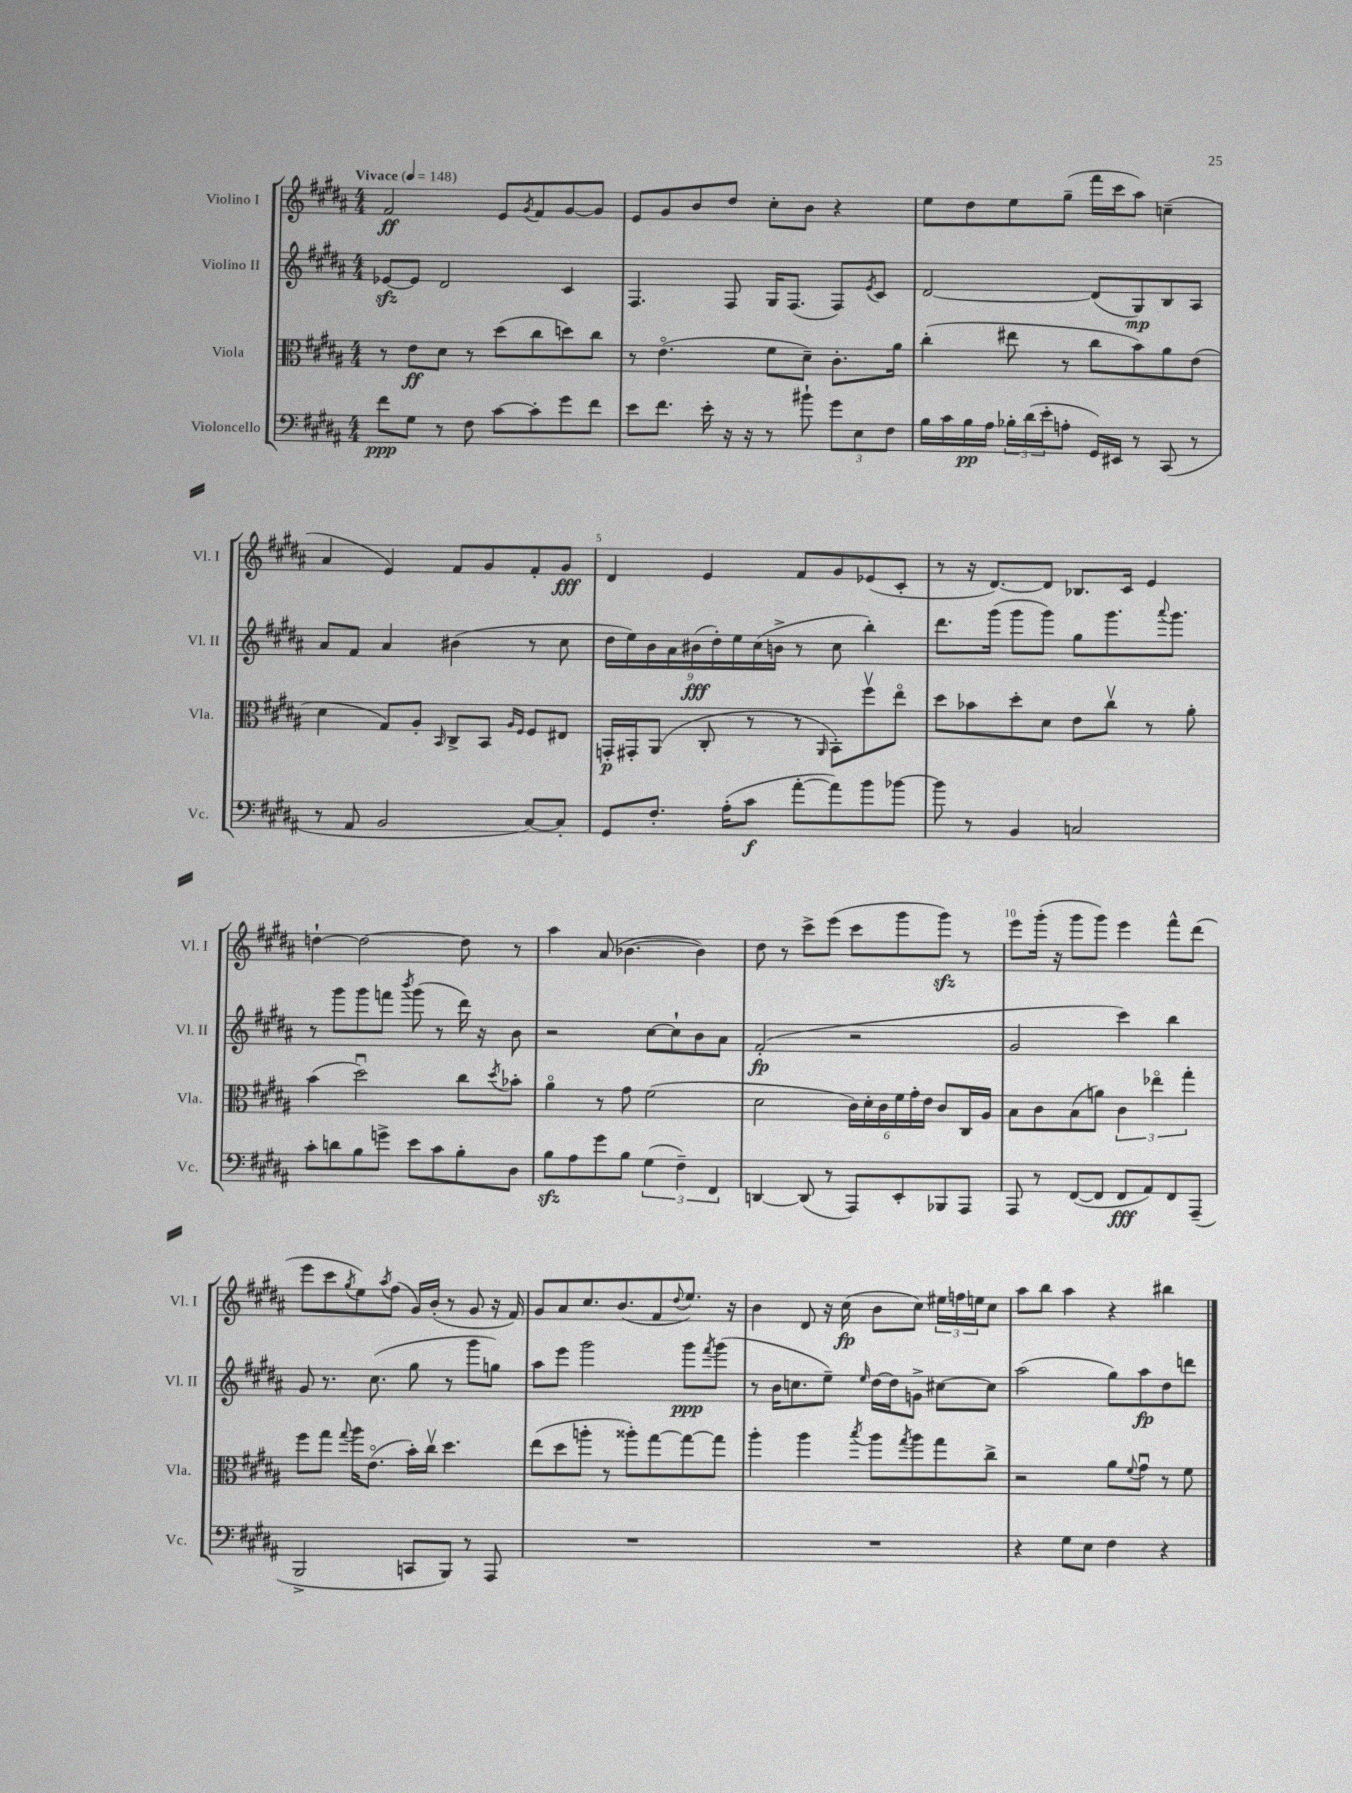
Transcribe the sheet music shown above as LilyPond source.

<<
\new StaffGroup <<
\new Staff = "s0" \with { instrumentName = "Violino I" shortInstrumentName = "Vl. I" } {
    \clef treble \key b \major \numericTimeSignature \time 4/4 \tempo "Vivace" 4 = 148
    fis'2\ff e'8 \acciaccatura { gis'8 } fis'8 gis'8~ gis'8 |
    e'8 gis'8 b'8 dis''8 cis''8-. b'8 r4 |
    e''8 dis''8 e''8 gis''8--( fis'''16 cis'''16 ais''8) c''4--( |
    ais'4 e'4) fis'8 gis'8 fis'8-. gis'8\fff |
    dis'4 e'4 fis'8 gis'8 ees'8( cis'8-. |
    r8 r16 dis'8.~) dis'8 bes8. cis'16 e'4 |
    d''4~-! d''2~ d''8 r8 |
    ais''4 ais'8( bes'4.~ bes'4) |
    dis''8 r8 cis'''8-> e'''8( cis'''8 gis'''8 gis'''8\sfz) r8 |
    e'''8 gis'''16-.( r16 gis'''8 gis'''8) e'''4 fis'''8-^ dis'''8( |
    e'''8 cis'''8 \acciaccatura { gis''8 } e''8) \acciaccatura { ais''8 } fis''8( gis'16) b'16-.( r8 gis'8 r16 fis'16) |
    gis'8 ais'8 cis''8. b'8.( fis'8 \appoggiatura { dis''8 } e''8.) r16 |
    b'4 dis'8 r16 cis''16\fp( b'8 cis''8) \tuplet 3/2 { eis''16 f''16 e''16 } cis''8 |
    ais''8 b''8 ais''4 r4 bis''4 \bar "|." |
}
\new Staff = "s1" \with { instrumentName = "Violino II" shortInstrumentName = "Vl. II" } {
    \clef treble \key b \major \numericTimeSignature \time 4/4
    ees'8~\sfz ees'8 dis'2 cis'4 |
    fis4. fis8 gis16 fis8.( fis8) \acciaccatura { e'8 } cis'8 |
    dis'2~ dis'8( gis8\mp) b8 ais8 |
    ais'8 fis'8 ais'4 bis'4( r8 cis''8 |
    \tuplet 9/8 { dis''16 e''16) b'16 ais'16 bis'16\fff( dis''16-.) e''16 cis''16( b'16-> } r8 cis''8 b''4-.) |
    dis'''8. gis'''16( gis'''8 gis'''8) gis''8 gis'''8. \appoggiatura { ais'''8 } gis'''8. |
    r8 gis'''8 gis'''8 f'''8 \acciaccatura { b'''8 } gis'''8( r8 dis'''16) r16 b'8 |
    r2 cis''8~ cis''8-! b'8 ais'8 |
    fis'2-.\fp( r2 |
    gis'2 cis'''4) b''4 |
    gis'8 r8. cis''8.( gis''8 r8 gis'''8 g''8) |
    ais''8 e'''8 gis'''2 gis'''8\ppp \acciaccatura { fis'''8 } gis'''8( |
    r8 b'16 c''8. e''8--) \grace { e''16 } dis''16~ dis''16 g'8-> cis''8~ cis''8 |
    ais''2( gis''8) ais''8\fp dis''8 d'''8 \bar "|." |
}
\new Staff = "s2" \with { instrumentName = "Viola" shortInstrumentName = "Vla." } {
    \clef alto \key b \major \numericTimeSignature \time 4/4
    r8 e'8\ff dis'8 r8 dis''8( cis''8 d''8) cis''8 |
    r8 e'4.\flageolet( fis'8 dis'8--) cis'8.-. ais'16 |
    cis''4-.( eis''8 r8 cis''8 b'8) ais'8 e'8( |
    dis'4 gis8) ais8-. \grace { b,16 } cis8-> b,8 \grace { ais16 fis16 } fis8 eis8 |
    g,16-.\p gis,16-. ais,8( cis8-. r8 r8 \grace { ais,16 } b,8-.) fis''8\upbow e''8\flageolet |
    dis''8 bes'8 dis''8-. dis'8 e'8 cis''8\upbow r8 ais'8-. |
    b'4( dis''2\downbow) cis''8 \acciaccatura { dis''8 } bes'8-. |
    ais'4\flageolet r8 gis'8 fis'2( |
    dis'2 \tuplet 6/4 { cis'16) dis'16-. cis'16 fis'16 gis'16-. e'16 } cis'8 cis16 ais16 |
    b8 cis'8 b8( a'8) \tuplet 3/2 { cis'4 ees''4\flageolet gis''4-. } |
    fis''8 gis''8 \appoggiatura { gis''8 } ais''16 e'8.\flageolet( b'16-.) cis''16\upbow dis''4. |
    e''8( dis''8 a''8-. r8 aisis''8-.) gis''8~ gis''8~ gis''8 |
    ais''4-. ais''4 \acciaccatura { b''8 } ais''8 \acciaccatura { gis''8 } ais''8 gis''8 cis''8-> |
    r2 ais'8 \appoggiatura { fis'8 } gis'8\downbow r8 fis'8 \bar "|." |
}
\new Staff = "s3" \with { instrumentName = "Violoncello" shortInstrumentName = "Vc." } {
    \clef bass \key b \major \numericTimeSignature \time 4/4
    fis'8\ppp gis8 r8 fis8 cis'8~ cis'8-. gis'8 fis'8 |
    e'8 fis'8. e'16-. r16 r16 r8 bis'8-! \tuplet 3/2 { gis'8 e8 fis8 } |
    b16 cis'16 b16\pp ais16 \tuplet 3/2 { bes16-. dis'16( e'16-. } a8-. gis,16) eis,16 r8 cis,8( r8 |
    r8 ais,8 b,2 cis8~) cis8-. |
    gis,8 fis8.-. ais16-.( cis'8\f ais'8~-. ais'8) b'8 bes'8~ |
    bes'8 r8 b,4 c2 |
    cis'8-. d'8 b8 g'8-> e'8 cis'8 b8-. dis8 |
    b8\sfz ais8 gis'8 b8 \tuplet 3/2 { gis4( fis4--) fis,4 } |
    d,4~ d,8( r8 ais,,8) e,8-. bes,,8 ais,,8 |
    ais,,8 r8 fis,8~( fis,8 fis,8\fff ais,8) fis,8 ais,,8--( |
    b,,2-> c,8 b,,8) r8 ais,,8 |
    R1 |
    R1 |
    r4 gis8 e8 fis4 r4 \bar "|." |
}
>>
>>
\layout { \context { \Score \override BarNumber.break-visibility = ##(#f #t #t) barNumberVisibility = #(every-nth-bar-number-visible 5) } }
